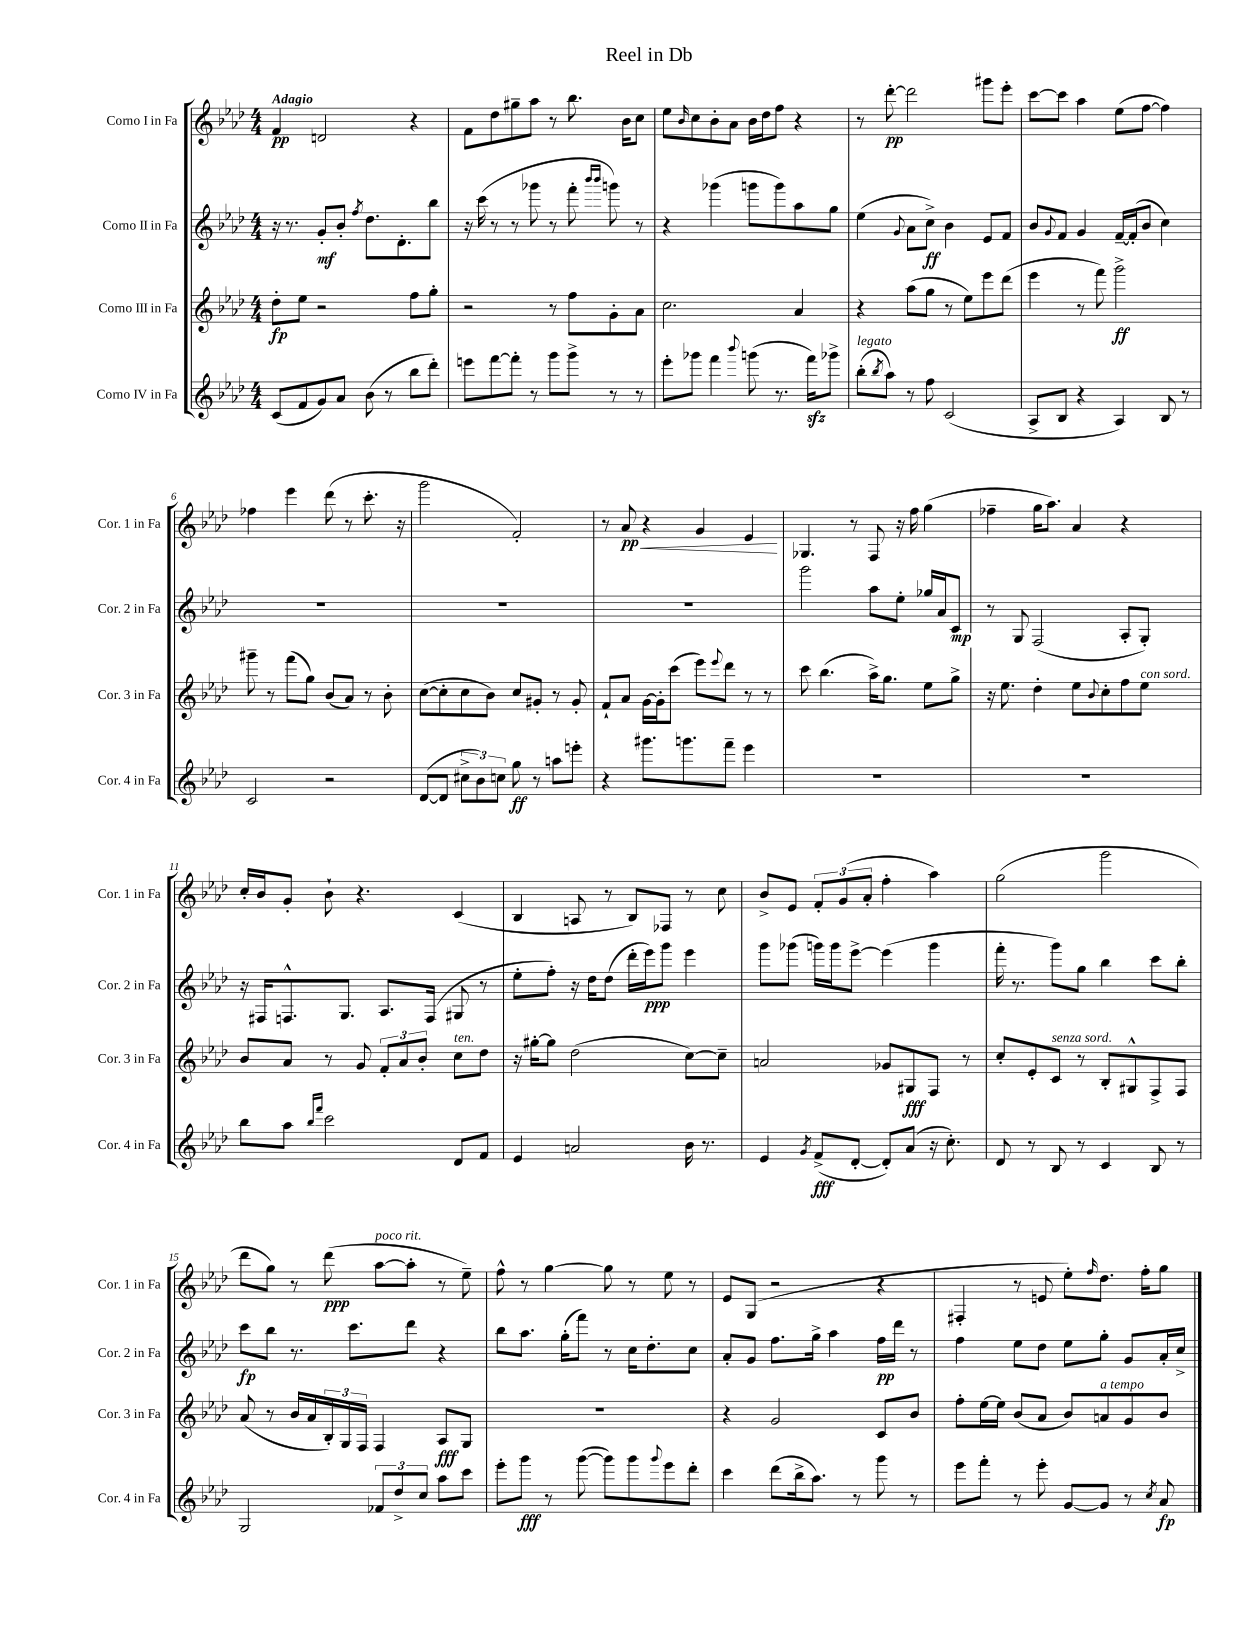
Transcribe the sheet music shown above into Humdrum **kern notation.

**kern	**kern	**kern	**kern
*staff4	*staff3	*staff2	*staff1
*clefG2	*clefG2	*clefG2	*clefG2
*k[b-e-a-d-]	*k[b-e-a-d-]	*k[b-e-a-d-]	*k[b-e-a-d-]
*M4/4	*M4/4	*M4/4	*M4/4
(8c	8dd-'	16r	4f
.	.	8.r	.
8f	8ee-	.	.
8g)	2r	8g'	2d
8a-	.	8b-'	.
.	.	8qff	.
(8b-	.	8.dd-	.
8r	.	.	.
.	.	8.d-'	.
8bb-	8ff	.	4r
8ddd-')	8gg'	8bb-	.
=	=	=	=
8eee	2r	16r	8f
.	.	(16ccc	.
[8fff	.	8r	8dd-
8fff']	.	8r	8gg#~
8r	.	8ggg-	8aa-
8ggg	8r	8r	8r
8ggg^	8ff	8fff'	8.bb-
.	.	16qqbbb-	.
.	.	16qqbbb-	.
8r	8g'	8ggg)	.
.	.	.	16b-
8r	8a-	8r	8cc
=	=	=	=
8eee-'	2.cc	4r	8ee-
.	.	.	16qqb-
8ggg-	.	.	8cc
4fff	.	(4ggg-	8b-'
.	.	.	8a-
8qqbbb-	.	.	.
(8ggg	.	8ggg	16b-
.	.	.	16dd-
8.r	.	8ggg)	8ff
.	4a-	8aa-	4r
16fff)	.	.	.
8ggg-^	.	8gg	.
=	=	=	=
(8bb-'	4r	(4ee-	8r
8qbb-	.	.	.
8aa-)	.	.	[8ddd-'
.	.	8qqg	.
8r	(8aa-	8a-	2ddd-]
8ff	8gg	8cc^)	.
(2c	8r	4b-	.
.	8ee-)	.	.
.	8eee-	8e-	8ggg#
.	(8ddd-	8f	8eee-'
=	=	=	=
8A-^	4eee-	8b-	[8ccc
.	.	8qqg	.
8B-	.	8f	8ccc]
4r	8r	4g	4aa-
.	8fff)	.	.
4A-)	2ggg^	[16f~	(8ee-
.	.	(16f']	.
.	.	8b-	[8ff
8B-	.	4cc)	4ff])
8r	.	.	.
=	=	=	=
2c	8ggg#~	1r	4ff-
.	8r	.	.
.	(8fff	.	4eee-
.	8gg)	.	.
2r	(8b-	.	(8ddd-
.	8a-)	.	8r
.	8r	.	8.ccc'
.	8b-'	.	.
.	.	.	16r
=	=	=	=
([8d-	([8cc	1r	2ggg
8d-]	8cc']	.	.
12cc#^	8cc	.	.
12b-)	.	.	.
.	8b-)	.	.
12cc	.	.	.
8gg	8cc	.	2f')
8r	8g#'	.	.
8aa	8r	.	.
8eee'	8g#'	.	.
=	=	=	=
4r	8f`	1r	8r
.	8a-	.	8a-
8.ggg#	[16g	.	4r
.	16g']	.	.
.	(8ccc	.	.
8.ggg	.	.	.
.	8eee-)	.	4g
.	8qqeee-	.	.
8fff~	8ddd-	.	.
4eee-	8r	.	4e-
.	8r	.	.
=	=	=	=
1r	8ccc	2ggg	4.G-
.	(4.bb-	.	.
.	.	.	8r
.	16aa-^)	8aa-	8F
.	8.gg	.	.
.	.	8ee-'	16r
.	.	.	16ff
.	8ee-	16gg-	(4gg
.	.	16a-	.
.	8gg^	8c	.
=	=	=	=
1r	16r	8r	4ff-~
.	8.ee-	.	.
.	.	8G	.
.	4dd-'	(2F	16gg
.	.	.	8.aa-)
.	8ee-	.	4a-
.	8qqb-	.	.
.	8cc'	.	.
.	8ff	8A-'	4r
.	8ee-	8G')	.
=	=	=	=
8bb-	8b-	16r	16cc'
.	.	16F#	16b-
8aa-	8a-	8.F^^	8g'
16qqbb-	.	.	.
16qqfff	.	.	.
2ccc	8r	.	8b-`
.	.	8.G	.
.	8g	.	4.r
.	12f'	8.A-	.
.	12a-	.	.
.	12b-'	.	.
.	.	(16F	.
8d-	8cc	8G#	(4c
8f	8dd-	8r	.
=	=	=	=
4e-	16r	8ee-'	4B-
.	[16gg#'	.	.
.	8gg#]	8ff')	.
2a	(2dd-	16r	8A
.	.	16dd-	.
.	.	(8dd-	8r
.	.	16ddd-'	8B-)
.	.	16eee-)	.
.	.	8ggg	8F-
16b-	[8cc)	4eee-	8r
8.r	.	.	.
.	8cc~]	.	8cc
=	=	=	=
4e-	2a	8ggg	8b-^
.	.	(8ggg-	8e-
8qg	.	.	.
(8f^	.	16ggg)	12f'
.	.	16ggg	.
.	.	.	(12g
[8d-'	.	[8eee-^	.
.	.	.	12a-'
8d-'])	8g-	(4eee-]	4ff'
(8a-	8G#	.	.
16r	8F	4ggg	4aa-)
8.cc')	.	.	.
.	8r	.	.
=	=	=	=
8d-	8cc'	16fff'	(2gg
.	.	8.r	.
8r	8e-'	.	.
8B-	8c	8ggg)	.
8r	8r	8gg	.
4c	8B-'	4bb-	2ggg
.	8G#^^	.	.
8B-	8F^	8ccc	.
8r	8F	8bb-'	.
=	=	=	=
2G	(8a-	8ccc	8ddd-
.	8r	8bb-	8gg)
.	16b-	8.r	8r
.	16a-	.	.
.	24B-')	.	(8ddd-
.	24G	.	.
.	.	8.ccc	.
.	24F	.	.
12f-	4F	.	[8aa-
12dd-^	.	.	.
.	.	8ddd-	8aa-']
12cc	.	.	.
8aa-	8A-	4r	8r
8ccc	8G	.	8ee-~)
=	=	=	=
8eee-'	1r	8bb-	8ff^^
8ggg	.	8.aa-	8r
8r	.	.	[4gg
.	.	(16gg'	.
([8ggg	.	8fff)	.
8ggg])	.	8r	8gg]
8ggg	.	16cc	8r
.	.	8.dd-'	.
8qqggg	.	.	.
8eee-	.	.	8ee-
8ddd-'	.	8cc	8r
=	=	=	=
4ccc	4r	8a-'	8e-
.	.	8g	(8G
(8ddd-	2g	8.ff	2r
16bb-^	.	.	.
8.aa-)	.	16gg^	.
.	.	4aa-	.
8r	.	.	.
8ggg	8c	16ff	4r
.	.	16ddd-	.
8r	8b-	8r	.
=	=	=	=
8eee-	8ff'	4ff	4F#'
8fff'	[16ee-	.	.
.	16ee-]	.	.
8r	(8b-	8ee-	8r
8eee-'	8a-	8dd-	8e
[8g	8b-)	8ee-	8ee-')
.	.	.	16qqff
8g]	8a	8gg'	8.dd-
8r	8g	8g	.
.	.	.	16ff'
8qcc	.	.	.
8a-	8b-	16a-'	8gg
.	.	16cc^	.
==	==	==	==
*-	*-	*-	*-
